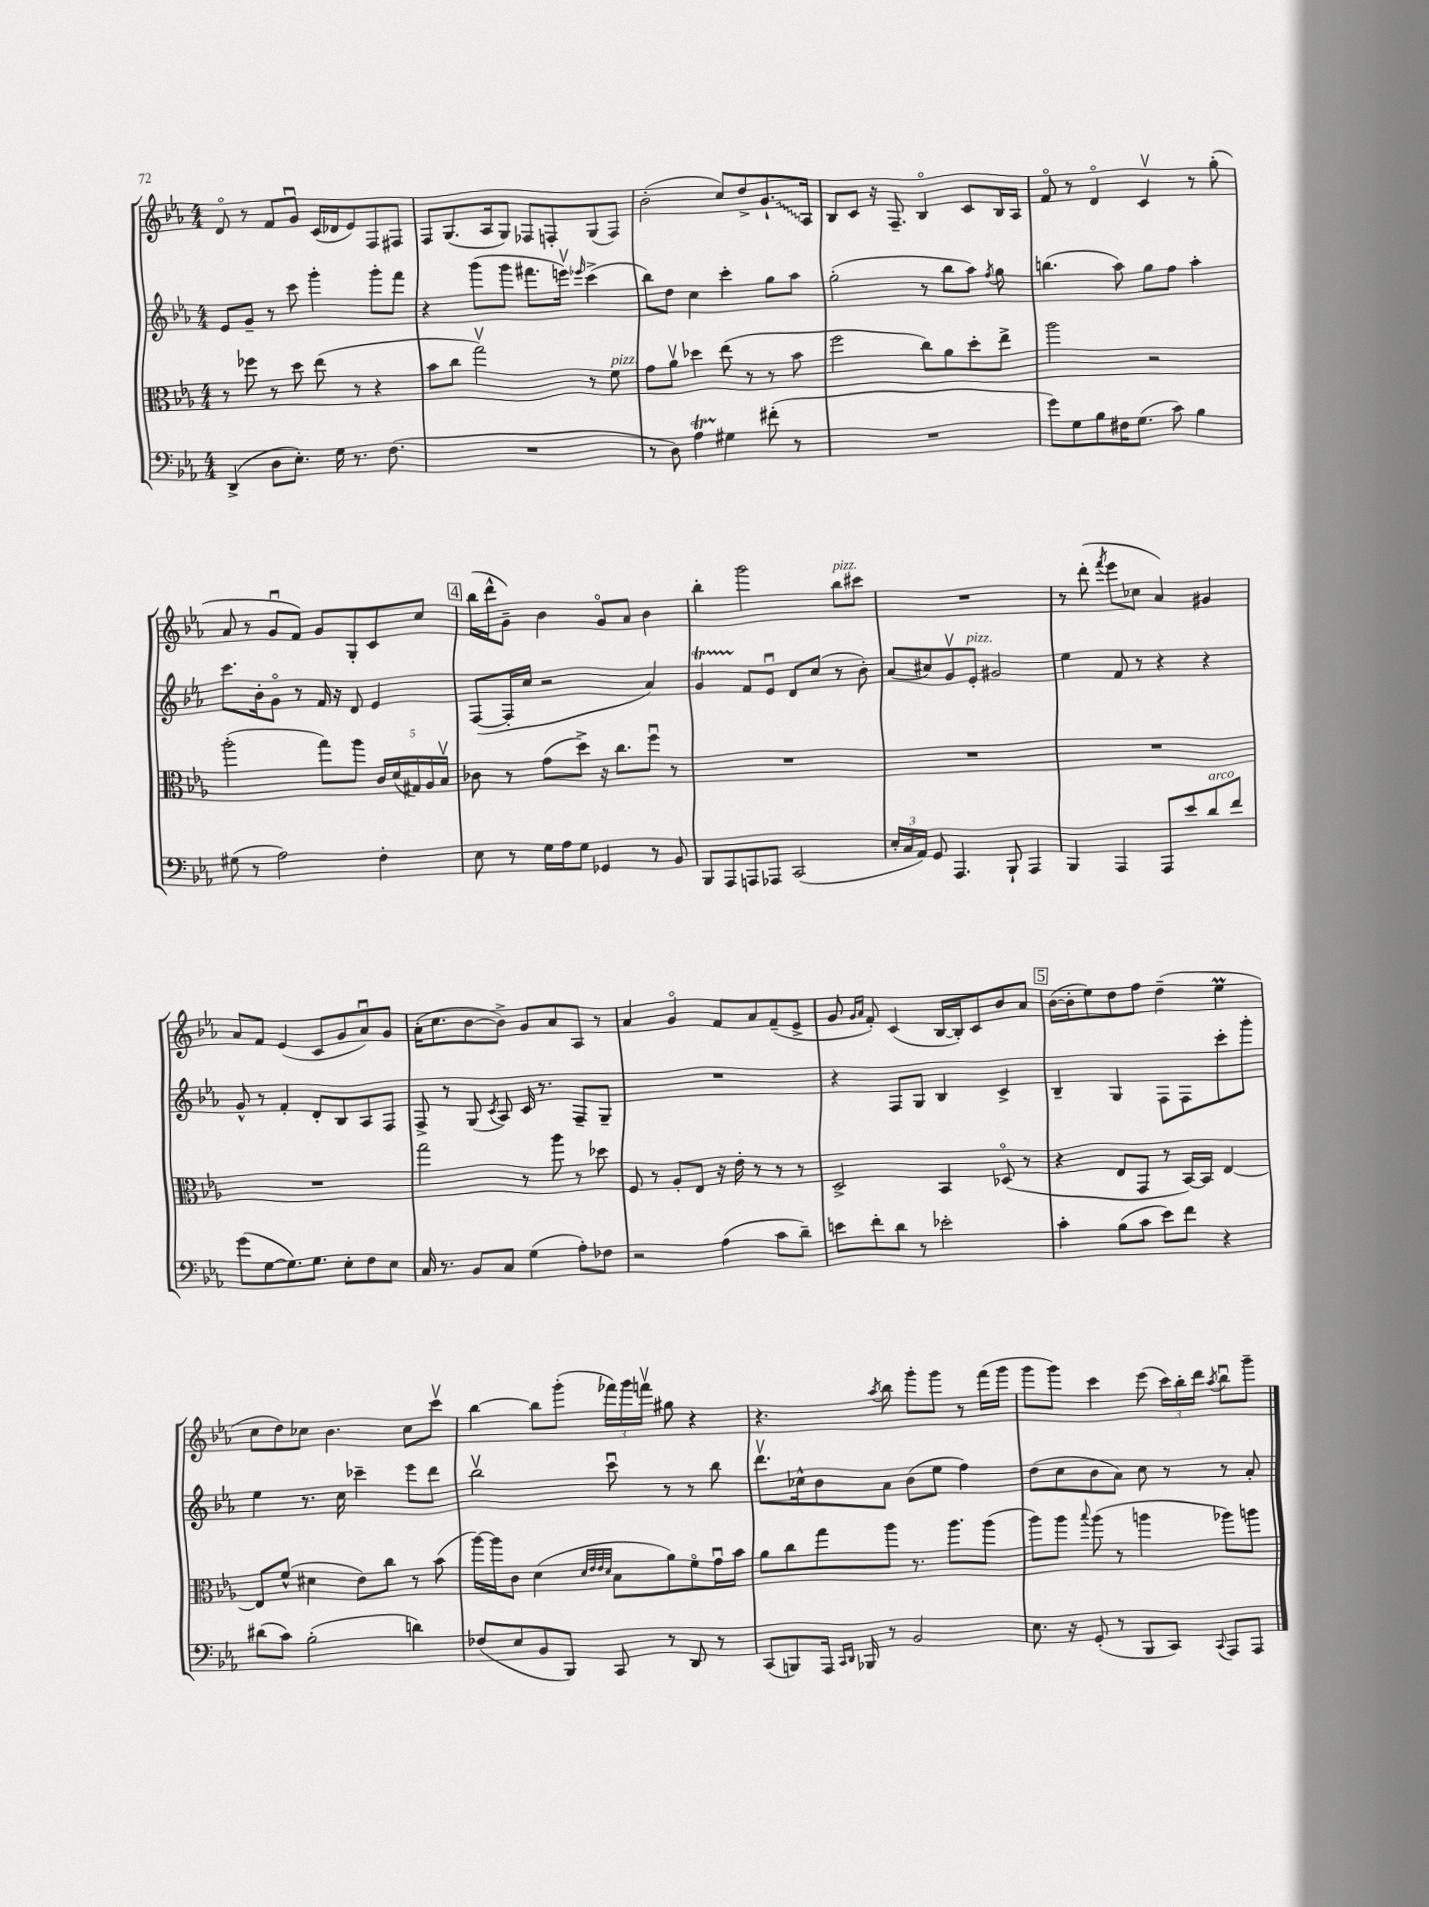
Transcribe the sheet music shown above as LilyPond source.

<<
\new StaffGroup <<
\new Staff = "s0" {
    \clef treble \key ees \major \numericTimeSignature \time 4/4
    \autoBeamOff d'8\flageolet r8 f'8[ g'8]\downbow c'16[( des'16 ees'8) f8 fis8] |
    f8[ g8.( aes16 g8]) fes8[ f8-. g8( f8]) |
    bes'2-.( c''8[) d''8-> \once \override Glissando.style = #'zigzag g'8.-!\glissando aes16] |
    bes8[ c'8] r16 f8.-- bes4\flageolet c'8[ bes16 aes16] |
    f'8\flageolet r8 d'4\flageolet c'4\upbow r8 g''8-.( |
    aes'8 r8 g'8[\downbow f'8]) g'8[ g8-. c'8 c''8] |
    \mark \markup { \box "4" } bes''16[( d'''16-^ g'8]--) bes'4 g'8[\flageolet aes'8] bes'4 |
    bes''4-. g'''2 bes''8[^\markup { \italic "pizz." } cis'''8] |
    R1 |
    r8 d'''8-.( \acciaccatura { f'''8 } ees'''8[ ces''8] aes'4) gis'4 |
    aes'8[ f'8] ees'4( c'8[ g'8 aes'8\downbow) g'8] |
    aes'16[-.( c''8. bes'8~ bes'8]->) g'8[ aes'8 aes8] r8 |
    aes'4 g'4\flageolet f'8[ aes'8 f'8--( ees'8]-> |
    g'8 \grace { g'16[ aes'16] } f'8-.) c'4( bes16[~ bes16-.) c'8 bes'8 aes'8] |
    \mark \markup { \box "5" } bes'16[~( bes'16-. ees''8) d''8 f''8] d''4--( ees''4\prall |
    c''8[ d''8) ces''8] bes'4. ces''8[ c'''8]\upbow |
    bes''4~ bes''8[ g'''8]-.( \tuplet 3/2 { fes'''16[) g'''16 f'''16]\upbow } gis''8 r4 |
    r4. \acciaccatura { aes''8 } bes''8 g'''8[-. g'''8] r8 f'''16[( g'''16] |
    g'''8[ g'''8]) c'''4 ees'''8( \tuplet 3/2 { c'''16[) bes''16-. d'''16] } \acciaccatura { aes''8 } bes''8[\downbow g'''8]-- \bar "|." |
}
\new Staff = "s1" {
    \clef treble \key ees \major \numericTimeSignature \time 4/4
    \autoBeamOff ees'8[ g'8]-- r8 c'''8 g'''4-. g'''8[-. f'''8] |
    r4 g'''8[( g'''8] fis'''8.[ e'''16]\upbow) \grace { ees'''16 } c'''4->( |
    bes''8[) d''8] c''4 c'''4-. g''8[ aes''8] |
    g''2-.( r8 bes''8[ aes''8]) \acciaccatura { f''8 } g''8 |
    b''4.( aes''8) g''8[ f''8] aes''4-. |
    c'''8.[ bes'16-. g'8]\flageolet r8 f'16 r16 d'8 ees'4 |
    \mark \markup { \box "4" } f8[~( f16-. c''16] r2 aes'4) |
    g'4\startTrillSpan f'8[\stopTrillSpan ees'8]\downbow d'8[ c''8]( r8 bes'8-.) |
    aes'8[( cis''8) g'8\upbow ees'8]-.^\markup { \italic "pizz." } gis'2 |
    ees''4 f'8 r8 r4 r4 |
    g'8-^ r8 f'4-. d'8[-. bes8 aes8 f8] |
    f8-> r8 g8( \acciaccatura { c'8 } aes8) c'16 r8. f8[-- g8]-- |
    R1 |
    r4 f8[ g8] bes4 c'4-> |
    \mark \markup { \box "5" } bes4-- g4 f8[ f8 c'''8-. g'''8]-. |
    ees''4 r8. c''16 ces'''4-- ees'''8[ d'''8] |
    bes''2\upbow c'''8\downbow r8 r8 bes''8 |
    d'''8.[\upbow ces''16-^ bes'8 aes'8] bes'8[( ees''8] f''4) |
    d''8[( c''8 bes'8 aes'8]) c''8 r8 r8 aes'8-. \bar "|." |
}
\new Staff = "s2" {
    \clef alto \key ees \major \numericTimeSignature \time 4/4
    \autoBeamOff r8 fes''8 r8 d''8 ees''8( r8 r4 |
    bes'8[ c''8] g''2\upbow) r8 f'8^\markup { \italic "pizz." } |
    g'8[ aes'8]\upbow des''4 ees''8( r8 r8 bes'8 |
    f''2 c''8[) aes'8 d''8-. ees''8]-> |
    aes''2 r2 |
    aes''2-.( g''8[) aes''8] \tuplet 5/4 { c'16[ d'16( gis16) aes16 bes16]\upbow } |
    \mark \markup { \box "4" } ces'8 r8 g'8[( d''8]->) r16 c''8.[ f''8]\downbow r8 |
    R1 |
    R1 |
    R1 |
    R1 |
    g''2 r8 aes''8 r8 des''8 |
    f8 r8 aes8[-. ees8] r16 ees'16-. r8 r8 r8 |
    d2-> bes,4 des8\flageolet( r8 |
    \mark \markup { \box "5" } r4 ees8[ g,8] r8 bes,16[~) bes,16] ees4~ |
    ees8[ f'8]-^( dis'4 ees'8[) c''8] r8 bes'8( |
    aes''16[~) aes''16 c'8] d'4( \grace { d'32[ ees'32 ees'32 d'32] } bes8[ aes'8) f'8\flageolet g'16\downbow bes'16] |
    aes'8[ c''8 g''8 aes''8] r8. aes''8.[ aes''8]( |
    aes''8[) aes''8] \appoggiatura { bes''8 } aes''8( r8 a''4 aes''8[) a''8] \bar "|." |
}
\new Staff = "s3" {
    \clef bass \key ees \major \numericTimeSignature \time 4/4
    \autoBeamOff d,4->( d8[ ees8.]-.) g16 r8. f8.( |
    R1 |
    r8 d8) aes4\startTrillSpan gis4\stopTrillSpan fis'8-.( r8 |
    R1 |
    g'8[) g8 bes8 fis16 g8.]( c'8) bes4 |
    gis8( r8 aes2) f4-. |
    \mark \markup { \box "4" } ees8 r8 g16[ aes16 g8] ges,4 r8 bes,8 |
    bes,,8[ aes,,8 a,,8 aes,,8] c,2( |
    \tuplet 3/2 { ees16[-. c16 aes,16]) } g,8 aes,,4. bes,,8-! aes,,4 |
    bes,,4 aes,,4 aes,,8[ ees'8 d'8^\markup { \italic "arco" } f'8] |
    g'8[( g8~ g8.) g8.] ees8[-. f8 ees8] |
    c16 r8. bes,8[ c8] g4( aes8[-.) fes8] |
    r2 aes4( c'8[ d'8]--) |
    e'8[ f'8-. d'8] r8 ees'2-. |
    \mark \markup { \box "5" } c'4-. bes8[( c'8] ees'8[) f'8] r4 |
    dis'8[( c'8]) bes2-.( d'4) |
    fes8[( ees8 bes,8 bes,,8]) c,8 r8 d,8 r8 |
    c,8[( b,,8) aes,,16] \grace { c,16[ d,16] } bes,,16 r8 bes,2 |
    ees8. r16 g,8-.( r8 bes,,8[ c,8]) \appoggiatura { c,8 } aes,,8[ aes,,8] \bar "|." |
}
>>
>>
\layout { \context { \Score \remove "Bar_number_engraver" } }
